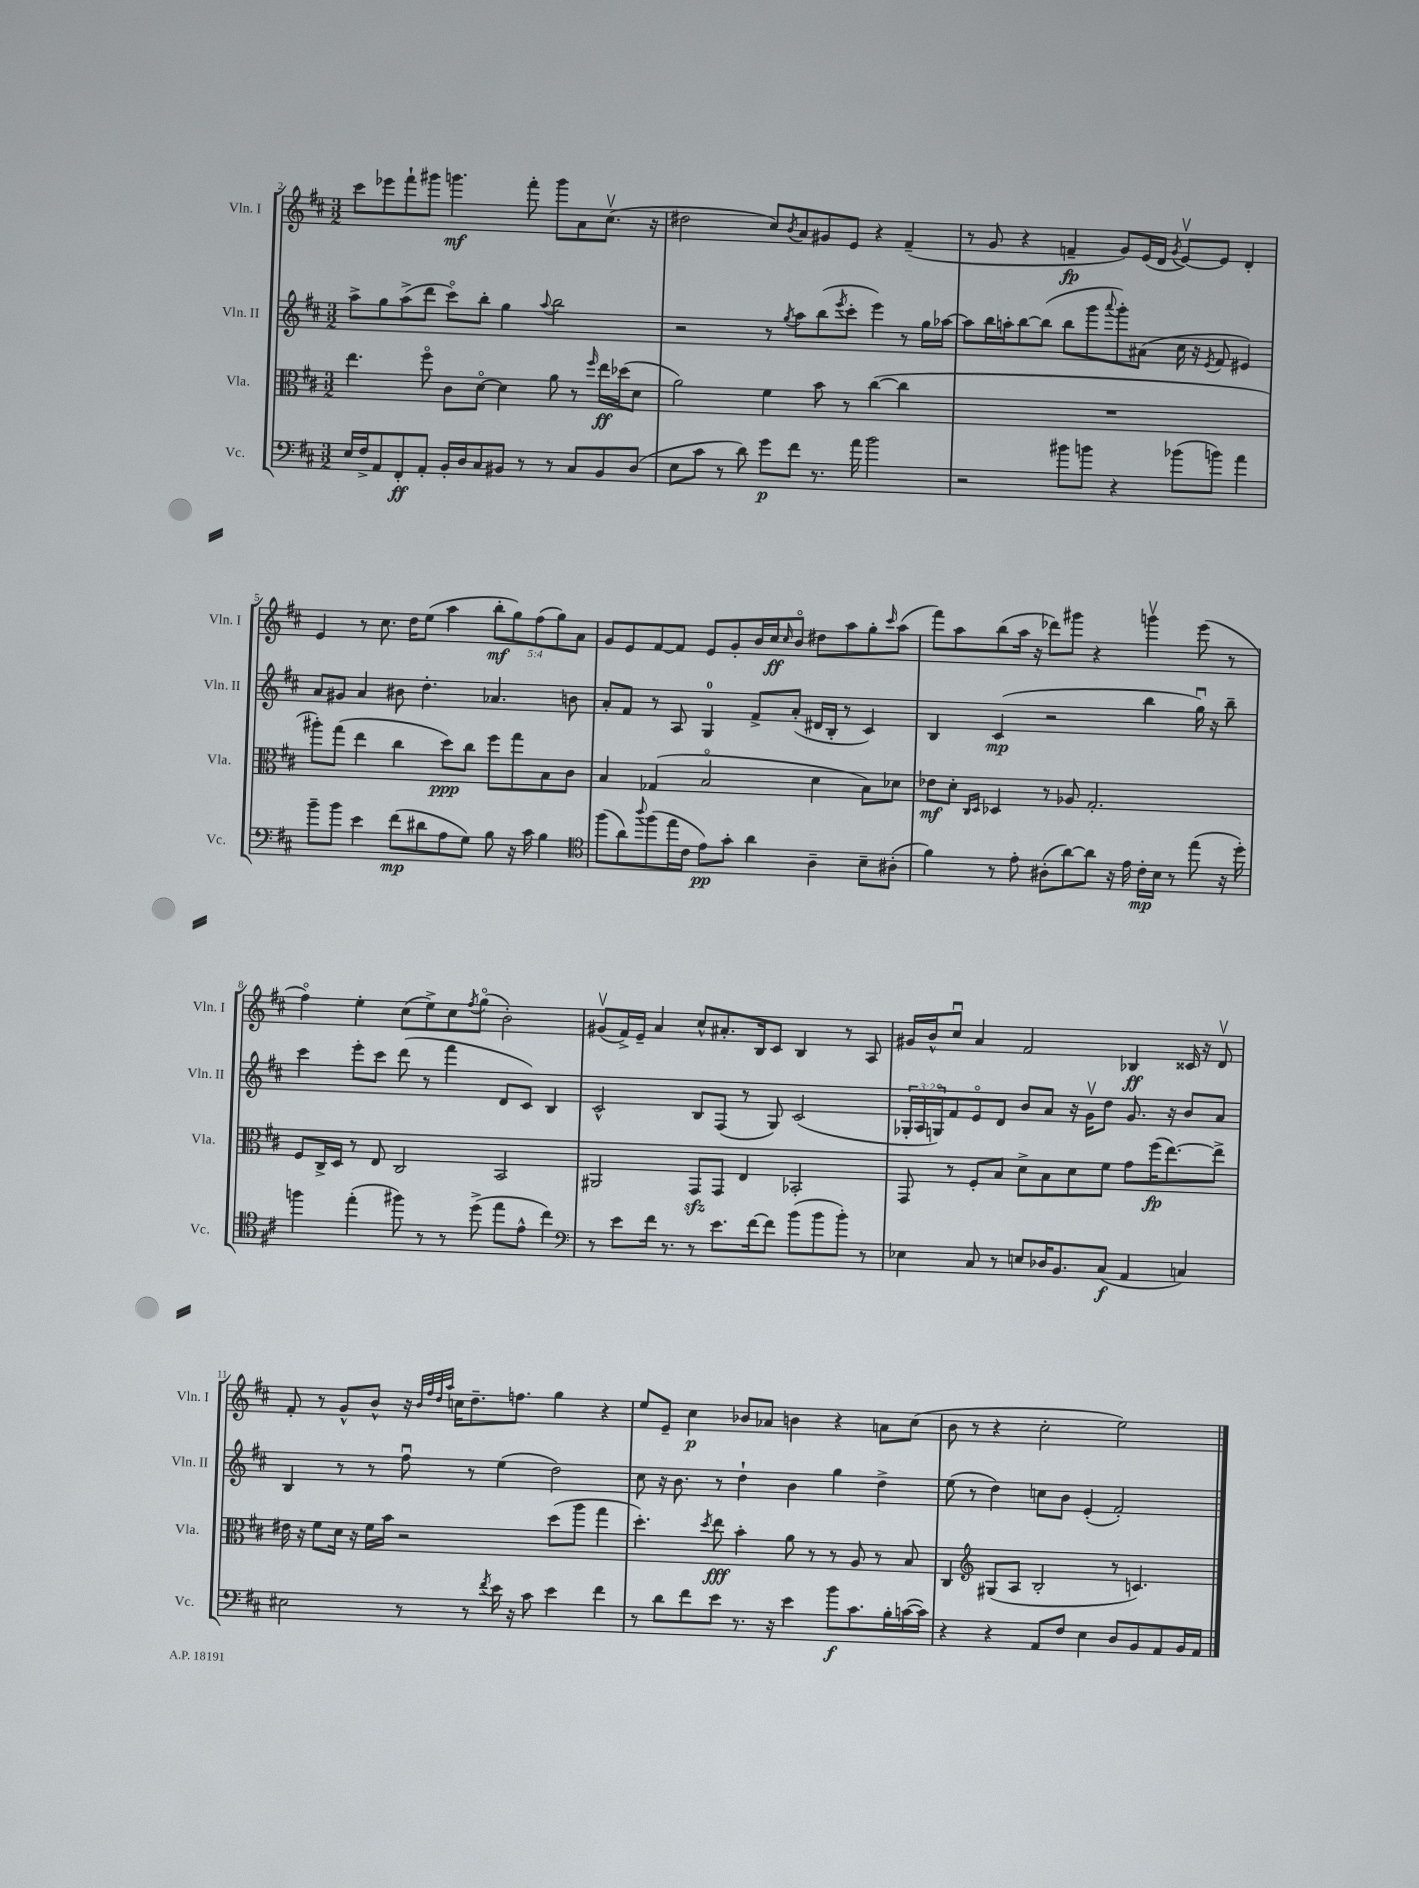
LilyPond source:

<<
\new StaffGroup <<
\new Staff = "s0" \with { instrumentName = "Vln. I" shortInstrumentName = "Vln. I" } {
    \clef treble \key d \major \numericTimeSignature \time 3/2 \override Staff.TupletNumber.text = #tuplet-number::calc-fraction-text
    cis'''8 ees'''8 fis'''8-! gis'''8 g'''4.\mf fis'''8-. g'''8 a'8 cis''8.\upbow( r16 |
    dis''2 cis''8) \acciaccatura { b'8 } a'8 gis'8 e'8 r4 fis'4--( |
    r8 g'8 r4 f'4--\fp g'8) e'16( d'16 \acciaccatura { g'8 } e'8~\upbow) e'8 d'4-. |
    e'4 r8 cis''8. d''16 e''8( a''4 \tuplet 5/4 { b''8-.\mf g''8) fis''8( g''8) a'8 } |
    g'8 e'8 fis'8~ fis'8 e'8 g'8-. b'16 cis''16\ff \grace { cis''16 } b'8\flageolet dis''8 a''8 g''8-. \grace { cis'''16 } a''8( |
    fis'''8) a''8 b''8( a''16 r16 des'''8) gis'''8 r4 g'''4\upbow e'''8( r8 |
    fis''4\flageolet) e''4-. cis''8( e''8->) cis''8 \acciaccatura { fis''8 } g''8\flageolet( b'2-.) |
    gis'8\upbow( fis'16->) e'16-- a'4 cis''8-^ ais'8.-. b16 cis'8 b4 r8 a8 |
    gis'16 b'16-^ cis''8\downbow a'4 fis'2 bes4\ff cisis'16 r16 d'8\upbow |
    fis'8-. r8 g'8-^ b'8-^ r16 \grace { b'32 fis''32 d''32 a''32 } c''16 d''8.-- f''8. g''4 r4 |
    e''8 e'8-- cis''4\p bes'8 aes'8 b'4 r4 a'8 cis''8( |
    b'8 r8 r4 cis''2-. e''2) \bar "|." |
}
\new Staff = "s1" \with { instrumentName = "Vln. II" shortInstrumentName = "Vln. II" } {
    \clef treble \key d \major \numericTimeSignature \time 3/2 \override Staff.TupletNumber.text = #tuplet-number::calc-fraction-text
    a''8-> g''8 a''8->( d'''8 cis'''8\flageolet) b''8-. g''4 \appoggiatura { a''8 } b''2 |
    r2 r8 \acciaccatura { g''8 } a''8 b''8( \acciaccatura { e'''8 } cis'''8-. e'''4) r8 g''16 aes''16~ |
    aes''8 b''16 a''16-. b''8~ b''8( b''8 g'''8 \appoggiatura { a'''8 } g'''8-.) ais'8( cis''16 r16 \acciaccatura { e'8 } fis'8 eis'4) |
    a'8 gis'8 a'4 bis'8 d''4.-. aes'4. b'8 |
    a'8-. fis'8 r8 a8 g4-0 fis'8-> a'8-.( dis'16 b16-. r8 cis'4) |
    b4 cis'4\mp( r2 b''4 g''16\downbow) r16 b''8-- |
    cis'''4 e'''8-. cis'''8 d'''8( r8 fis'''4 d'8 cis'8) b4 |
    cis'2-^ b8 fis8( r8 g8) cis'2( |
    \tuplet 3/2 { ges16-. a16 g16\flageolet) } fis'8 e'8\flageolet d'8 b'8 a'8 r16 g'16\upbow d''8 g'8. r16 b'8 a'8 |
    b4 r8 r8 fis''8\downbow r8 e''4( d''2) |
    cis''8 r16 b'8. r8 d''4-! b'4 g''4 d''4-> |
    e''8( r8 d''4) c''8 b'8 e'4-.( fis'2-.) \bar "|." |
}
\new Staff = "s2" \with { instrumentName = "Vla." shortInstrumentName = "Vla." } {
    \clef alto \key d \major \numericTimeSignature \time 3/2
    e''4. fis''8\flageolet cis'8 d'8~\flageolet d'4 a'8 r8 \grace { fis''16 } e''16\ff des''16( d'8 |
    a'2) fis'4 b'8 r8 cis''4~( cis''4 |
    R1. |
    ais''8-.) g''8( e''4 cis''4 d''8\ppp) cis''8 fis''8 g''8 b8 cis'8 |
    b4 ges4( b2\flageolet d'4 b8) des'8 |
    ees'8\mf d'8-. \grace { cis16 d16 } des4 r8 aes8 g2.-. |
    fis8 cis16-> d16 r8 e8 cis2 b,2 |
    ais,2 g,8\sfz g,8 e4 bes,2-. |
    g,8 r8 fis8-. b8 d'8-> b8 d'8 fis'8 g'8 fis''16\fp( e''8.~) e''8-> |
    eis'16 r16 fis'8 d'16 r16 fis'16 b'16 r2 d''8( a''8 g''4 |
    d''4.-.) \acciaccatura { d''8 } e''8\fff b'4-. a'8 r8 r8 a8 r8 b8 |
    cis4 \clef treble gis8( a8 b2-. r8 c'4.) \bar "|." |
}
\new Staff = "s3" \with { instrumentName = "Vc." shortInstrumentName = "Vc." } {
    \clef bass \key d \major \numericTimeSignature \time 3/2
    e16 fis16-> a,8 fis,8-.\ff a,8-. b,16-. d16 cis8 bis,8 r8 r8 cis8 bis,8 d8( |
    e8 cis'8 r8 d'8) g'8\p fis'8 r8. a'16 b'2 |
    r2 bis'8 b'8 r4 bes'8( b'8) a'4 |
    b'8-- b'8 e'4 fis'8\mp( dis'8 a8 g8) b8 r16 cis'16 b4 |
    \clef tenor fis''8( a'8) \appoggiatura { a''8 } fis''8( e''16 cis'16 e'8\pp) g'8-. a'4 a4-- b8-- ais8-.( |
    fis'4) r8 e'8-. ais8-.( a'8~) a'8 r16 e'16 cis'16-.\mp b16 r8 e''8( r16 d''16-.) |
    f''4 e''4-.( fis''8) r8 r8 d''8->( e''8 e'8-^ cis''4) |
    \clef bass r8 e'8 fis'16 r8. r8 e'8. fis'16~ fis'8 b'8( b'8 b'8-.) r8 |
    ees4 cis8 r8 e8 des16 b,8. cis8\f( a,4 c4) |
    eis2 r8 r8 \acciaccatura { fis'8 } e'16 r16 cis'8 e'4 fis'4 |
    r8 d'8 fis'8 e'8 r8. r16 e'4 b'8\f cis'8. b16-. c'16~( c'16) |
    r4 r4 a,8 fis8 e4 d8 b,8 a,8 b,16 a,16 \bar "|." |
}
>>
>>
\layout { \context { \Score currentBarNumber = #2 } }
